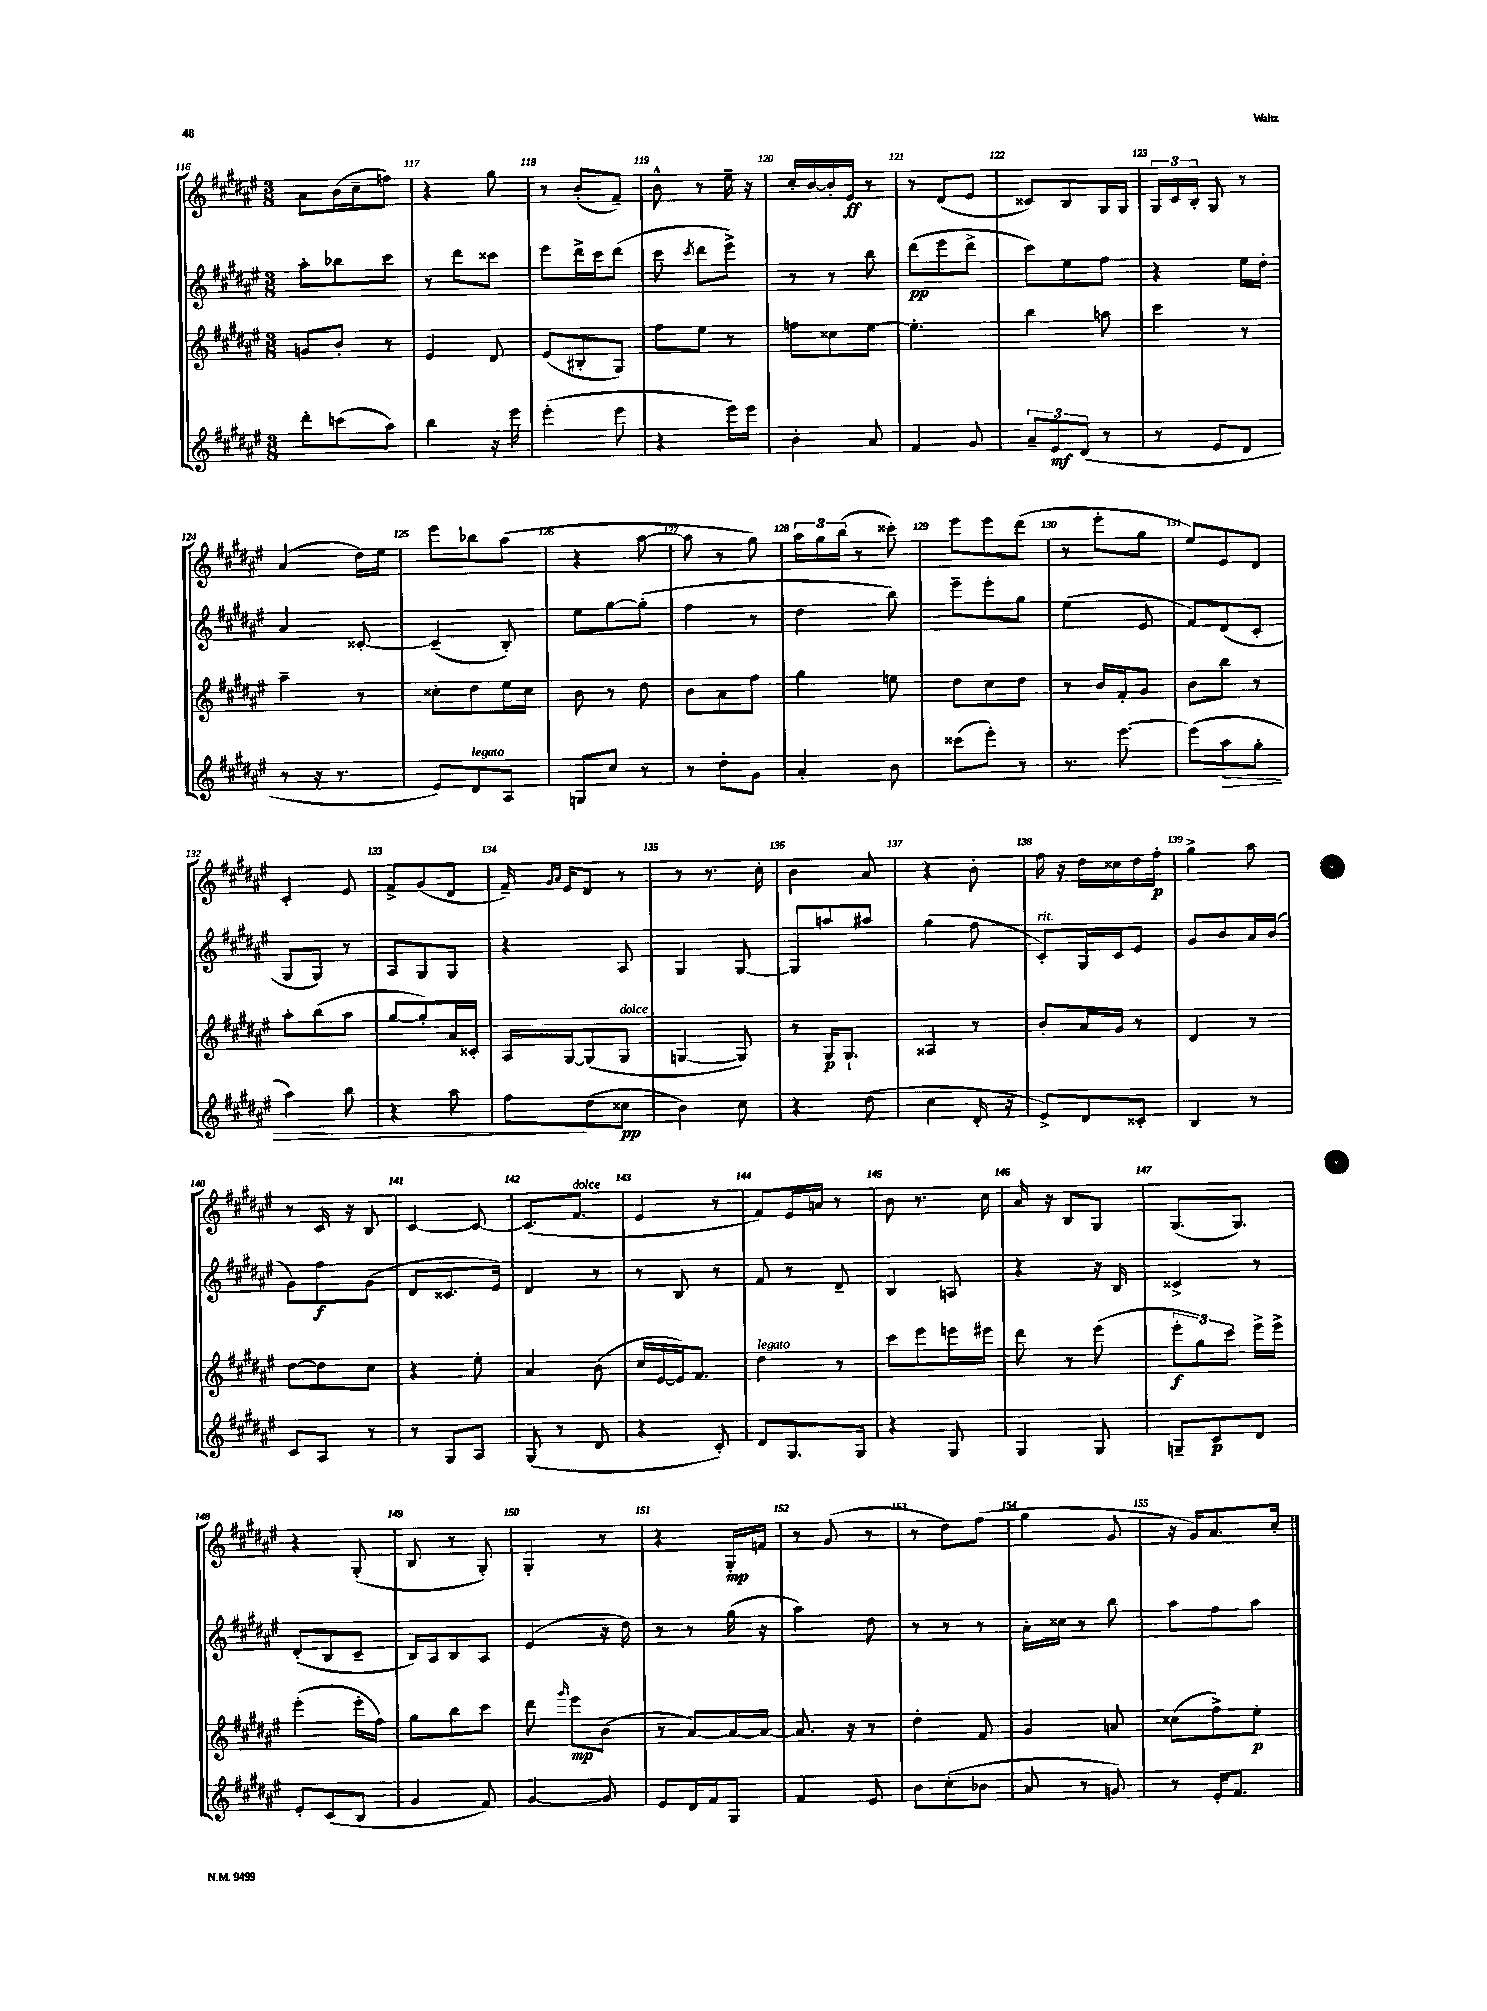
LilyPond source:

<<
\new StaffGroup <<
\new Staff = "s0" {
    \clef treble \key fis \major \numericTimeSignature \time 3/8
    \autoBeamOff ais'8[ b'16( cis''16-- f''8]) |
    r4 gis''8 |
    r8 b'8[-.( fis'8]--) |
    b'8-^ r8 eis''16-- r16 |
    cis''16[-. b'16~ b'16-. eis'16]\ff r8 |
    r8 dis'8[( eis'8] |
    cisis'8[) b8 gis16 gis16] |
    \tuplet 3/2 { gis16[ cis'16 b16]-. } gis8 r8 |
    ais'4( dis''16[) eis''16] |
    eis'''8[ bes''8 ais''8]( |
    r4 ais''8~ |
    ais''8 r8 gis''8) |
    \tuplet 3/2 { ais''16[ gis''16 b''16]( } r8 cisis'''8-.) |
    eis'''8[ eis'''8 dis'''8]( |
    r8 eis'''8[-. gis''8] |
    eis''8[) eis'8 dis'8] |
    cis'4-. eis'8 |
    fis'8[-> gis'8( dis'8] |
    fis'16--) \grace { gis'16[ ais'16] } eis'16[ dis'8] r8 |
    r8 r8. cis''16-. |
    b'4 ais'8 |
    r4 b'8-. |
    fis''16 r16 dis''16[ cisis''16 dis''16 fis''16]-.\p |
    gis''4-> ais''8 |
    r8 cis'16 r16 b8 |
    cis'4~ cis'8~ |
    cis'8.[( fis'8.]^\markup { \italic "dolce" } |
    eis'4 r8 |
    fis'8[) eis'16 a'16] r8 |
    b'8 r8. cis''16 |
    ais'16 r16 b8[ gis8] |
    gis8.[( gis8.]) |
    r4 gis8-.( |
    b8 r8 gis8-.) |
    gis4-. r8 |
    r4 gis16[-.\mp f'16] |
    r8 gis'8( r8 |
    r8 dis''8[) fis''8]( |
    gis''4 gis'8 |
    r16 gis'16[) ais'8. cis''16]-. \bar "|." |
}
\new Staff = "s1" {
    \clef treble \key fis \major \numericTimeSignature \time 3/8
    \autoBeamOff ais''8[-. bes''8 cis'''8] |
    r8 dis'''8[ cisis'''8] |
    eis'''8[ dis'''16-> cis'''16 dis'''8]( |
    cis'''8 \acciaccatura { cis'''8 } dis'''8[ eis'''8]->) |
    r8 r8 b''8 |
    dis'''8[\pp( eis'''8 dis'''8]-> |
    cis'''8[) eis''8 fis''8] |
    r4 eis''16[ dis''16]-. |
    ais'4 cisis'8~-. |
    cisis'4--( b8-.) |
    eis''8[ gis''8~ gis''8]-.( |
    fis''4 r8 |
    dis''4 b''8) |
    eis'''8[-- eis'''8-. gis''8] |
    eis''4( eis'8 |
    fis'8[) dis'8( cis'8]-. |
    gis8[ gis8]) r8 |
    ais8[ gis8 gis8] |
    r4 ais8 |
    gis4 gis8~ |
    gis8[ a''8 ais''8] |
    gis''4( fis''8 |
    cis'8[-.^\markup { \italic "rit." }) gis16 cis'16 eis'8] |
    gis'8[ b'8 ais'16 b'16]( |
    gis'8[) fis''8\f gis'8]( |
    dis'8[ cisis'8. eis'16]) |
    dis'4 r8 |
    r8 b8 r8 |
    fis'8 r8 dis'8-- |
    b4 a8 |
    r4 r16 b16 |
    cisis'4-> r8 |
    dis'8[-.( b8 cis'8]-- |
    b16[) ais16 b8 ais8] |
    eis'4( r16 dis''16) |
    r8 r8 gis''16( r16 |
    ais''4) dis''8 |
    r8 r8 r8 |
    ais'16[-. cisis''16] r8 b''8 |
    ais''8[ fis''8 ais''8] \bar "|." |
}
\new Staff = "s2" {
    \clef treble \key fis \major \numericTimeSignature \time 3/8
    \autoBeamOff g'8[ b'8]-. r8 |
    eis'4 dis'8 |
    eis'8[( bis8-. gis8]) |
    fis''8[ eis''8] r8 |
    f''8[ cisis''8 eis''8]~ |
    eis''4.-. |
    b''4 a''8 |
    cis'''4 r8 |
    ais''4-- r8 |
    cisis''8[-. dis''8 eis''16 cisis''16] |
    b'8 r8 dis''8 |
    b'8[ ais'8 fis''8] |
    gis''4 e''8 |
    dis''8[ cis''8 dis''8] |
    r8 b'16[ fis'16-. gis'8] |
    b'8[ b''8] r8 |
    ais''8[-. b''8( ais''8] |
    gis''8[~ gis''8-.) ais'16 cisis'16]-. |
    ais16[ gis16~ gis8( gis8]^\markup { \italic "dolce" } |
    g4~ g8) |
    r8 gis16[\p gis8.]-! |
    aisis4 r8 |
    b'8[-. ais'16 gis'16] r8 |
    dis'4 r8 |
    dis''8[~ dis''8 cis''8] |
    r4 eis''8-. |
    ais'4 b'8( |
    cis''16[ eis'16~ eis'16) fis'8.] |
    dis''4^\markup { \italic "legato" } r8 |
    cis'''8[ eis'''8 e'''16 eis'''16] |
    dis'''8 r8 eis'''8( |
    \tuplet 3/2 { eis'''8[-.\f gis''8) cis'''8] } eis'''16[-> eis'''16]-> |
    eis'''4-.( eis'''16[-. fis''16]) |
    gis''8[ b''8 cis'''8] |
    dis'''8 \grace { gis'''16 } eis'''8[\mp b'8]( |
    r8 ais'8[~) ais'16~ ais'16]~ |
    ais'8. r16 r8 |
    dis''4-. fis'8 |
    gis'4 a'8 |
    cisis''8[( fis''8->) eis''8]-.\p \bar "|." |
}
\new Staff = "s3" {
    \clef treble \key fis \major \numericTimeSignature \time 3/8
    \autoBeamOff dis'''8[-. c'''8( ais''8]) |
    b''4 r16 eis'''16 |
    eis'''4-.( eis'''8 |
    r4 eis'''16[) eis'''16] |
    b'4-. ais'8 |
    fis'4 gis'8 |
    \tuplet 3/2 { ais'8[-- eis'8\mf dis'8]( } r8 |
    r8 eis'8[ dis'8] |
    r8 r16 r8. |
    eis'8[) dis'8^\markup { \italic "legato" } ais8] |
    g8[ cis''8] r8 |
    r8 dis''8[-. gis'8] |
    ais'4-. b'8 |
    cisis'''8[( eis'''8]-.) r8 |
    r8. eis'''8.~ |
    eis'''8[( ais''8\> gis''8]-. |
    ais''4) b''8 |
    r4 ais''8 |
    fis''8[\! dis''8( cisis''8]\pp |
    b'4) cis''8 |
    r4 dis''8( |
    cis''4 dis'16-. r16 |
    eis'8[->) dis'8 cisis'8]-. |
    b4 r8 |
    cis'8[ ais8] r8 |
    r8 gis8[ ais8] |
    gis8( r8 dis'8 |
    r4 cis'8-.) |
    dis'8[ gis8. gis16] |
    r4 gis8 |
    gis4 gis8 |
    g8[-- cis'8\p dis'8] |
    eis'8[-. cis'8( b8] |
    gis'4 fis'8) |
    gis'4~ gis'8 |
    eis'8[ dis'16 fis'16 gis8] |
    fis'4 eis'8 |
    b'8[ cis''8-.( bes'8] |
    ais'8 r8 g'8) |
    r8 eis'16[-. fis'8.] \bar "|." |
}
>>
>>
\layout { \context { \Score currentBarNumber = #116 \override BarNumber.break-visibility = ##(#f #t #t) barNumberVisibility = #all-bar-numbers-visible } }
